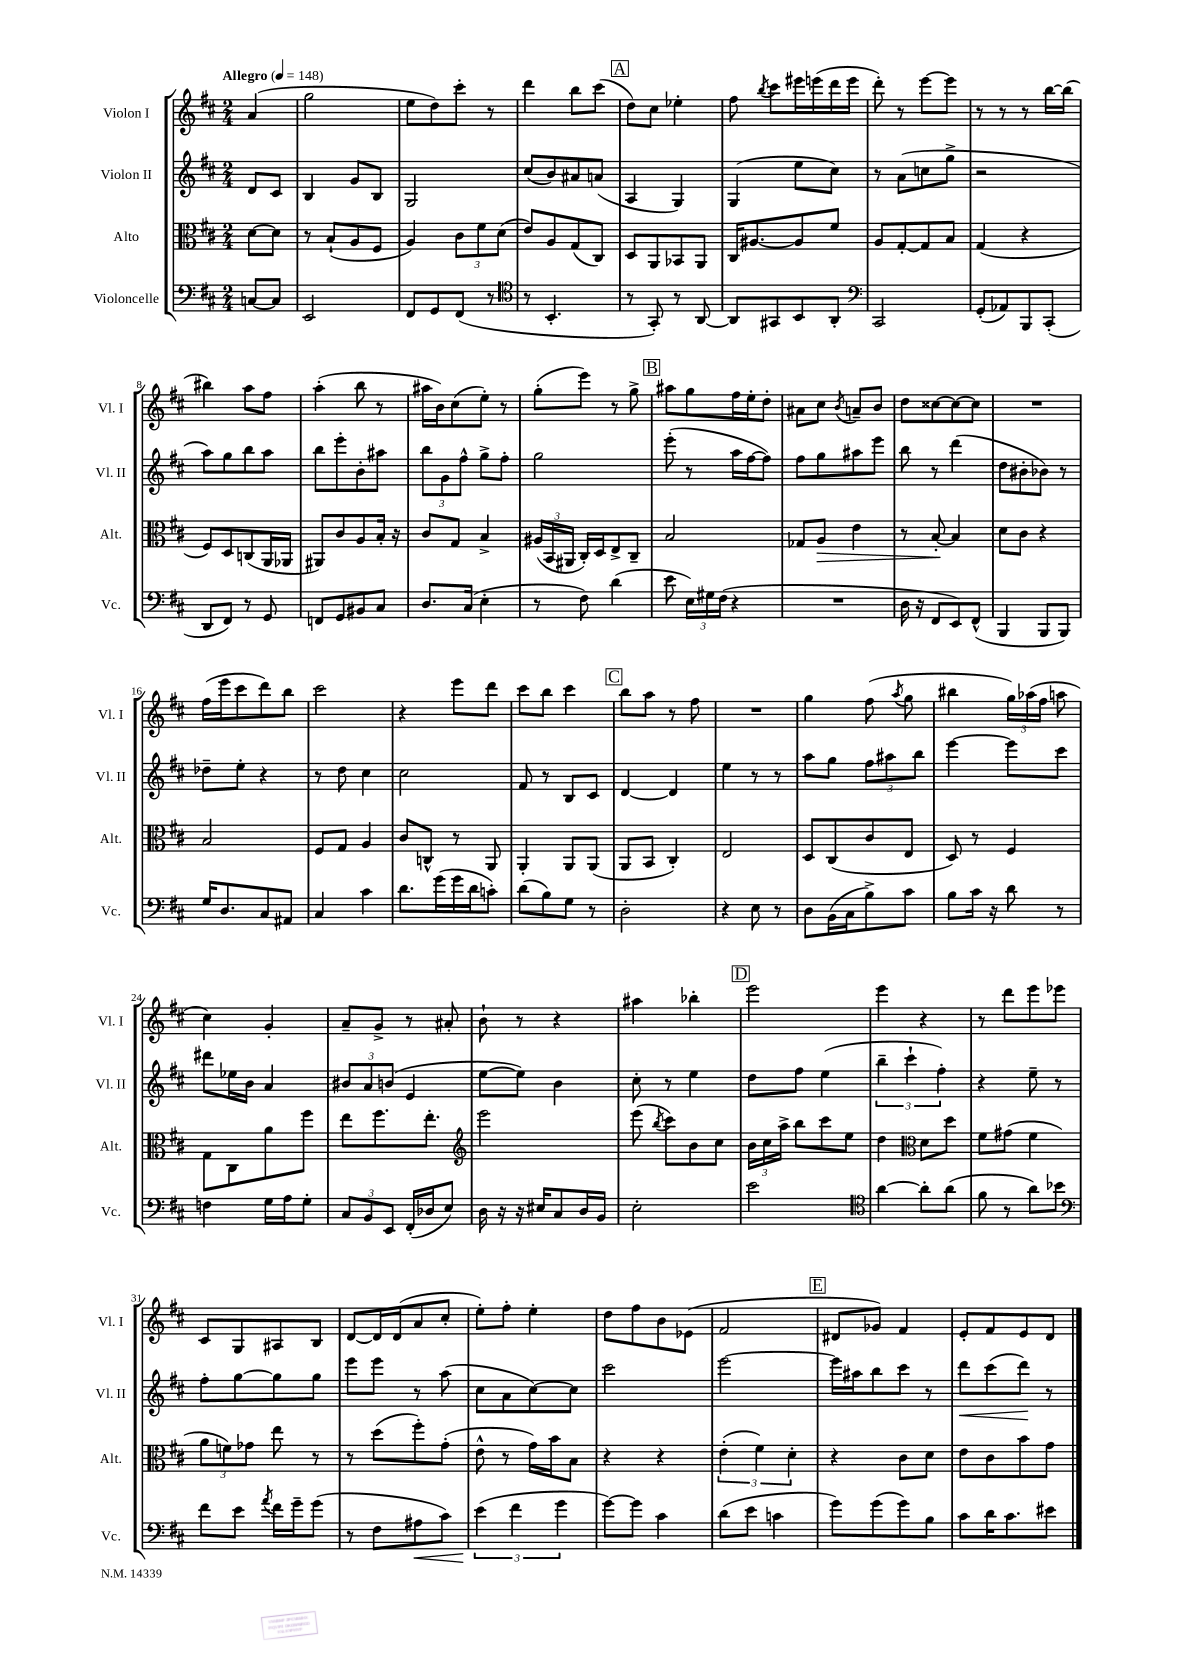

**kern	**dynam	**kern	**dynam	**kern	**dynam	**kern
*part4	*part4	*part3	*part3	*part2	*part2	*part1
*staff4	*staff4	*staff3	*staff3	*staff2	*staff2	*staff1
*I"Violoncelle	*	*I"Alto	*	*I"Violon II	*	*I"Violon I
*I'Vc.	*	*I'Alt.	*	*I'Vl. II	*	*I'Vl. I
*clefF4	*	*clefC3	*	*clefG2	*	*clefG2
*k[f#c#]	*	*k[f#c#]	*	*k[f#c#]	*	*k[f#c#]
*M2/4	*	*M2/4	*	*M2/4	*	*M2/4
*MM148	*	*MM148	*	*MM148	*	*MM148
=	=	=	=	=	=	=
!	!	!	!	!	!	!LO:TX:a:B:t=Allegro
[8Cn/L	.	[8d\L	.	8d/L	.	(4a/
8C/J]	.	8d\J]	.	8c#/J	.	.
=1	=1	=1	=1	=1	=1	=1
2EE/	.	8r	.	4B/	.	2gg\
.	.	(8B`/L	.	.	.	.
.	.	8A/	.	8g/L	.	.
.	.	8F#/J	.	8B/J	.	.
=2	=2	=2	=2	=2	=2	=2
8FF#/L	.	4A/)	.	2G/	.	8ee\L
8GG/	.	.	.	.	.	8dd\)
(8FF#/J	.	12c#\L	.	.	.	8ccc#'\J
.	.	12f#\	.	.	.	.
8r	.	.	.	.	.	8r
.	.	(12d\J	.	.	.	.
=3	=3	=3	=3	=3	=3	=3
*clefC4	*	*	*	*	*	*
8r	.	8e/L)	.	(8cc#/L	.	4ddd\
4.BB'/	.	8A/	.	8b/)	.	.
.	.	(8G/	.	8a#X/	.	8bb\L
.	.	8C#/J)	.	(8an/J	.	(8ccc#\J
!!LO:REH:place=s1:t=A
=4	=4	=4	=4	=4	=4	=4
8r	.	8D/L	.	4A/	.	8dd\L)
8GG'/)	.	8AA/	.	.	.	8cc#\J
8r	.	8BB-X/	.	4G/)	.	4ee-X'\
[8AA/	.	8AA/J	.	.	.	.
=5	=5	=5	=5	=5	=5	=5
8AA/L]	.	16C#/KL	.	(4G/	.	8ff#\
.	.	[8.A#X/	.	.	.	.
.	.	.	.	.	.	8qbb/
8GG#X/	.	.	.	.	.	8ccc#\L
8BB/	.	8A#/]	.	8ee\L	.	16eee#X\L
.	.	.	.	.	.	(16eeen\
8AA'/J	.	8f#/J	.	8cc#\J)	.	16ddd\
.	.	.	.	.	.	16eee\JJ
=6	=6	=6	=6	=6	=6	=6
*clefF4	*	*	*	*	*	*
2CC#/	.	8A/L	.	8r	.	8ddd'\)
.	.	[8G'/	.	(8a\L	.	8r
.	.	8G/]	.	8ccn\	.	[8eee\L
.	.	8B/J	.	8gg^\J	.	8eee\J]
=7	=7	=7	=7	=7	=7	=7
(8GG'/L	.	(4G/	.	2r	.	8r
8AA-X/)	.	.	.	.	.	8r
8BBB/	.	4r	.	.	.	8r
(8CC#'/J	.	.	.	.	.	[16bb\LL
.	.	.	.	.	.	(16bb\JJ]
!!LO:LB:g=z
=8	=8	=8	=8	=8	=8	=8
8DD/L	.	8F#/L)	.	8aa\L)	.	4bb#X\)
8FF#/J)	.	8D/	.	8gg\	.	.
8r	.	(8Cn/	.	8bb\	.	8aa\L
8GG/	.	16AA/L	.	8aa\J	.	8ff#\J
.	.	16AA-X/JJ	.	.	.	.
=9	=9	=9	=9	=9	=9	=9
8FFn/L	.	8AA#X/L)	.	8bb\L	.	(4aa'\
8GG/	.	8c#/	.	8eee'\	.	.
8BB#X/	.	8A/	.	8b'\	.	8bb\
8C#/J	.	16B'/Jk	.	8aa#X\J	.	8r
.	.	16r	.	.	.	.
=10	=10	=10	=10	=10	=10	=10
8.D/L	.	8c#/L	.	12bb\L	.	16aa#X\LL
.	.	.	.	.	.	16b\J)
.	.	.	.	12g\	.	.
.	.	8G/J	.	.	.	(8cc#\
.	.	.	.	12ff#^^\J	.	.
(16C#/Jk	.	.	.	.	.	.
4E'\	.	4B^/	.	8gg^\L	.	8ee'\J)
.	.	.	.	8ff#'\J	.	8r
=11	=11	=11	=11	=11	=11	=11
8r	.	(24A#X/LL	.	2gg\	.	(8gg'\L
.	.	24BB/	.	.	.	.
.	.	24AA#X/JJ	.	.	.	.
8F#\)	.	16C#'/LL)	.	.	.	8eee\J)
.	.	16D/J	.	.	.	.
(4d\	.	8E^/	.	.	.	8r
.	.	8C#~/J	.	.	.	8gg^\
!!LO:REH:place=s1:t=B
=12	=12	=12	=12	=12	=12	=12
8e\	.	2B/	.	(8eee'\	.	8aa#X\L
24E\LL)	.	.	.	8r	.	8gg\
24G#X\	.	.	.	.	.	.
(24F#\JJ	.	.	.	.	.	.
4r	.	.	.	16aa\LL	.	16ff#\L
.	.	.	.	[16ff#\J	.	16ee'\J
.	.	.	.	8ff#\J])	.	8dd'\J
=13	=13	=13	=13	=13	=13	=13
2r	.	8G-X/L	.	8ff#\L	.	8a#X\L
!	!	!	!LO:HP:b	!	!	!
.	.	8A/J	>	8gg\	.	8cc#\J
.	.	.	.	.	.	8qb/
.	.	4e\	.	8aa#X\	.	8an~/L
.	.	.	.	8eee\J	.	8b/J
=14	=14	=14	=14	=14	=14	=14
16D\	.	8r	.	8bb\	.	8dd\L
16r	.	.	.	.	.	.
8FF#/L	.	[8B'/	.	8r	.	[8cc##X\
8EE/)	.	4B/]	]	(4ddd\	.	8cc##\_
(8FF#^^/J	.	.	.	.	.	8cc##\J]
=15	=15	=15	=15	=15	=15	=15
4BBB/	.	8d\L	.	8dd\L	.	2r
.	.	8c#\J	.	8b#X'\	.	.
8BBB/L	.	4r	.	8b-X\J)	.	.
8BBB/J)	.	.	.	8r	.	.
!!LO:LB:g=z
=16	=16	=16	=16	=16	=16	=16
16G/KL	.	2B/	.	8dd-X~\L	.	(16ff#\LL
8.D/	.	.	.	.	.	16eee\J
.	.	.	.	8ee'\J	.	8ccc#\
8C#/	.	.	.	4r	.	8ddd\)
8AA#X/J	.	.	.	.	.	8bb\J
=17	=17	=17	=17	=17	=17	=17
4C#/	.	8F#/L	.	8r	.	2ccc#\
.	.	8G/J	.	8dd\	.	.
4c#\	.	4A/	.	4cc#\	.	.
=18	=18	=18	=18	=18	=18	=18
8.d\L	.	8c#/L	.	2cc#\	.	4r
.	.	8Cn^^/J	.	.	.	.
(16g\L	.	.	.	.	.	.
16g\	.	8r	.	.	.	8eee\L
16d\J	.	.	.	.	.	.
8cn'\J)	.	8AA/	.	.	.	8ddd\J
=19	=19	=19	=19	=19	=19	=19
(8d\L	.	4AA'/	.	8f#/	.	8ccc#\L
8B\)	.	.	.	8r	.	8bb\J
8G\J	.	8AA/L	.	8B/L	.	4ccc#\
8r	.	(8AA/J	.	8c#/J	.	.
!!LO:REH:place=s1:t=C
=20	=20	=20	=20	=20	=20	=20
2D'\	.	8AA/L	.	[4d/	.	8bb\L
.	.	8BB/J	.	.	.	8aa\J
.	.	4C#'/)	.	4d/]	.	8r
.	.	.	.	.	.	8ff#\
=21	=21	=21	=21	=21	=21	=21
4r	.	2E/	.	4ee\	.	2r
8E\	.	.	.	8r	.	.
8r	.	.	.	8r	.	.
=22	=22	=22	=22	=22	=22	=22
8D\L	.	8D/L	.	8aa\L	.	4gg\
(16BB\L	.	(8C#/	.	8gg\J	.	.
16C#\J	.	.	.	.	.	.
8B^\)	.	8c#/	.	12ff#\L	.	(8ff#\
.	.	.	.	12aa#X\	.	.
.	.	.	.	.	.	8qaa/
8c#\J	.	8E/J	.	.	.	8gg\
.	.	.	.	12bb\J	.	.
=23	=23	=23	=23	=23	=23	=23
8B\L	.	8D/)	.	[4eee\	.	4bb#X\
16c#\Jk	.	8r	.	.	.	.
16r	.	.	.	.	.	.
8d\	.	4F#/	.	8eee\L]	.	24gg\LL)
.	.	.	.	.	.	(24aa-X\
.	.	.	.	.	.	24ff#\JJ
8r	.	.	.	8ccc#\J	.	8aan\
!!LO:LB:g=z
=24	=24	=24	=24	=24	=24	=24
4Fn\	.	8G\L	.	8ddd#X\L	.	4cc#\)
.	.	8C#\	.	16ee-X\L	.	.
.	.	.	.	16b\JJ	.	.
16G\LL	.	8a\	.	4a/	.	4g'/
16A\J	.	.	.	.	.	.
8G'\J	.	8ff#\J	.	.	.	.
=25	=25	=25	=25	=25	=25	=25
12C#/L	.	8ee\L	.	12b#X/L	.	8a~/L
12BB/	.	.	.	12a/	.	.
.	.	8.ff#\	.	.	.	8g^/J
12EE/J	.	.	.	(12bn/J	.	.
(16FF#'/LL	.	.	.	4e/	.	8r
16D-X/J	.	8.ee'\J	.	.	.	.
8E/J)	.	.	.	.	.	8a#X'/
=26	=26	=26	=26	=26	=26	=26
*	*	*clefG2	*	*	*	*
16D\	.	2eee\	.	[8ee\L	.	8b`\
16r	.	.	.	.	.	.
16r	.	.	.	8ee\J])	.	8r
16E#X/KL	.	.	.	.	.	.
8C#/	.	.	.	4b\	.	4r
16D/L	.	.	.	.	.	.
16BB/JJ	.	.	.	.	.	.
=27	=27	=27	=27	=27	=27	=27
2E'\	.	(8eee\	.	8cc#'\	.	4aa#X\
.	.	8qbb/	.	.	.	.
.	.	8ccc#\L)	.	8r	.	.
.	.	8b\	.	4ee\	.	4bb-X'\
.	.	8cc#\J	.	.	.	.
!!LO:REH:place=s1:t=D
=28	=28	=28	=28	=28	=28	=28
2e\	.	24b\LL	.	8dd\L	.	2eee\
.	.	24cc#\	.	.	.	.
.	.	24aa^\JJ	.	.	.	.
.	.	8bb\L	.	8ff#\J	.	.
.	.	8ccc#\	.	(4ee\	.	.
.	.	8ee\J	.	.	.	.
=29	=29	=29	=29	=29	=29	=29
*clefC4	*	*	*	*	*	*
[4a\	.	4dd\	.	6bb~\	.	4eee\
.	.	.	.	6ccc#`\	.	.
*	*	*clefC3	*	*	*	*
8a'\L]	.	8d\L	.	.	.	4r
.	.	.	.	6ff#'\)	.	.
(8a\J	.	8dd\J	.	.	.	.
=30	=30	=30	=30	=30	=30	=30
8f#\	.	8f#\L	.	4r	.	8r
8r	.	(8g#X\J	.	.	.	8ddd\L
8a\L)	.	4f#\	.	8ee~\	.	8eee\
8b-X\J	.	.	.	8r	.	8eee-X\J
!!LO:LB:g=z
=31	=31	=31	=31	=31	=31	=31
*clefF4	*	*	*	*	*	*
8f#\L	.	12a\L	.	8ff#'\L	.	8c#/L
.	.	12fn\)	.	.	.	.
8e\J	.	.	.	[8gg\	.	8G/
.	.	12g-X\J	.	.	.	.
8qa/	.	.	.	.	.	.
16f#\LL	.	8ee\	.	8gg\]	.	8A#X/
16g~\J	.	.	.	.	.	.
(8g\J	.	8r	.	8gg\J	.	8B/J
=32	=32	=32	=32	=32	=32	=32
8r	.	8r	.	8eee\L	.	[8d/L
8F#\L	.	(8dd\L	.	8eee\J	.	16d/L]
.	.	.	.	.	.	(16d/J
!	!LO:HP:b	!	!	!	!	!
8A#X\	<	8ff#'\)	.	8r	.	8a/
8c#\J)	.	(8g'\J	.	(8aa\	.	8cc#'/J
=33	=33	=33	=33	=33	=33	=33
(6e\	.	8e^^\	.	8cc#\L	.	8ee'\L)
.	.	8r	.	8a\	.	8ff#'\J
6f#\	[	.	.	.	.	.
.	.	16g\LL)	.	[8cc#\)	.	4ee'\
.	.	16b\J	.	.	.	.
6g\	.	.	.	.	.	.
.	.	8B\J	.	8cc#\J]	.	.
=34	=34	=34	=34	=34	=34	=34
[8g\L)	.	4r	.	2ccc#\	.	8dd\L
8g\J]	.	.	.	.	.	8ff#\
4c#\	.	4r	.	.	.	8b\
.	.	.	.	.	.	(8e-X\J
=35	=35	=35	=35	=35	=35	=35
(8d\L	.	(6e'\	.	[2eee\	.	2f#/
8e\J	.	.	.	.	.	.
.	.	6f#\)	.	.	.	.
4cn\	.	.	.	.	.	.
.	.	6d'\	.	.	.	.
!!LO:REH:place=s1:t=E
=36	=36	=36	=36	=36	=36	=36
8g\L)	.	4r	.	16eee\LL]	.	8d#X/L
.	.	.	.	16aa#X\J	.	.
(8g\	.	.	.	8bb\	.	8g-X/J)
8g\)	.	8c#\L	.	8ccc#\J	.	4f#/
8B\J	.	8d\J	.	8r	.	.
=37	=37	=37	=37	=37	=37	=37
!	!	!	!	!	!LO:HP:b	!
8c#\L	.	8e\L	.	8ddd\L	<	8e'/L
16d\K	.	8c#\	.	(8ccc#\	.	8f#/
8.c#\	.	.	.	.	.	.
.	.	8b\	.	8ddd\J)	.	8e/
8e#X\J	.	8g\J	.	8r	[	8d/J
==	==	==	==	==	==	==
*-	*-	*-	*-	*-	*-	*-
